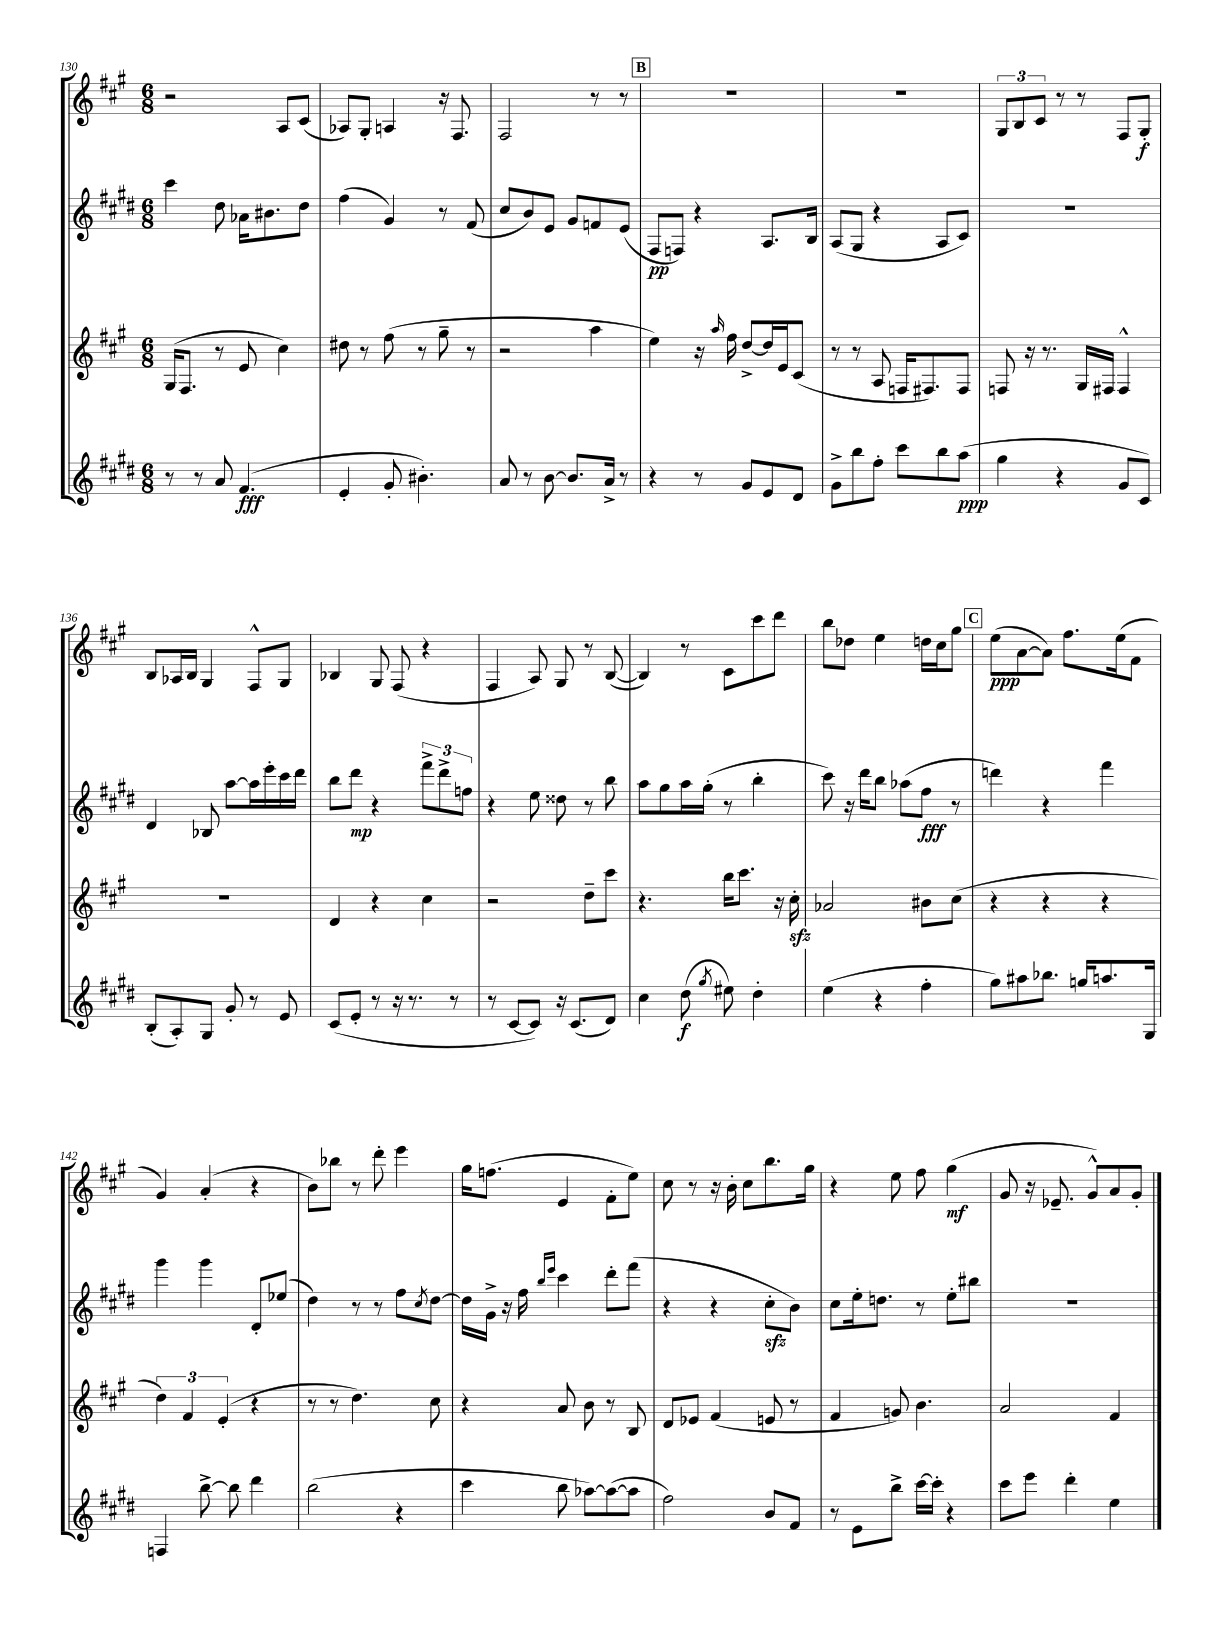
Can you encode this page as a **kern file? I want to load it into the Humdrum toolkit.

**kern	**kern	**kern	**kern
*staff4	*staff3	*staff2	*staff1
*clefG2	*clefG2	*clefG2	*clefG2
*k[f#c#g#d#]	*k[f#c#g#]	*k[f#c#g#d#]	*k[f#c#g#]
*M6/8	*M6/8	*M6/8	*M6/8
8r	(16G#/LK	4ccc#\	2r
.	8.F#/J	.	.
8r	.	.	.
8a/	8r	8dd#\	.
(4.f#/	8e/	16a-\LK	.
.	.	8.b#\	.
.	4cc#\)	.	8A/L
.	.	8dd#\J	(8c#/J
=	=	=	=
4e'/	8dd#\	(4ff#\	8A-/L)
.	8r	.	8G#'/J
8g#'/	(8ff#\	4g#/)	4A/
4.b#'\)	8r	.	.
.	8gg#~\	8r	16r
.	.	.	8.F#/
.	8r	(8f#/	.
=	=	=	=
8a/	2r	8cc#/L	2F#/
8r	.	8b/)	.
[8b\	.	8e/J	.
8.b/]L	.	8g#/L	.
.	4aa\	8f/	8r
16a^/Jk	.	.	.
8r	.	(8e/J	8r
=	=	=	=
4r	4ee\)	8F#/L	2.r
.	.	8F/J)	.
8r	16r	4r	.
.	16qqaa/	.	.
.	16ff#\	.	.
8g#/L	[8dd^/L	.	.
8e/	16dd/]L	8.A/L	.
.	16e/J	.	.
8d#/J	(8c#/J	.	.
.	.	16B/Jk	.
=	=	=	=
8g#^\L	8r	(8A/L	2.r
8bb\	8r	8G#/J	.
8ff#'\J	8A/	4r	.
8ccc#\L	16F/LK	.	.
.	8.F#/)	.	.
8bb\	.	8A/L	.
(8aa\J	8F#/J	8c#/J)	.
=	=	=	=
4gg#\	8F/	2.r	12G#/L
.	.	.	12B/
.	16r	.	.
.	.	.	12c#/J
.	8.r	.	.
4r	.	.	8r
.	16G#/LL	.	8r
.	16F#/JJ	.	.
8g#/L	4F#^^/	.	8F#/L
8c#/J)	.	.	8G#'/J
=	=	=	=
(8B'/L	2.r	4d#/	8B/L
8A'/)	.	.	16A-/L
.	.	.	16B/JJ
8G#/J	.	8B-/	4G#/
8g#'/	.	[8aa\L	.
8r	.	16aa\]L	8F#^^/L
.	.	16eee'\	.
8e/	.	16ccc#\	8G#/J
.	.	16ddd#\JJ	.
=	=	=	=
(8c#/L	4d/	8bb\L	4B-/
8e'/J	.	8ddd#\J	.
8r	4r	4r	8G#/
16r	.	.	(8F#/
8.r	.	.	.
.	4cc#\	12fff#^\L	4r
.	.	12ddd#^\	.
8r	.	.	.
.	.	12ff\J	.
=	=	=	=
8r	2r	4r	4F#/
[8c#/L	.	.	.
8c#/]J)	.	8ee\	8A/)
16r	.	8dd##\	8G#/
(8.c#/L	.	.	.
.	8dd~\L	8r	8r
8d#/J)	8ccc#\J	8bb\	([8B/
=	=	=	=
4cc#\	4.r	8aa\L	4B/])
.	.	8gg#\	.
(8dd#\	.	16aa\L	8r
.	.	(16gg#'\JJ	.
8qgg#/	.	.	.
8ee#\)	16bb\LK	8r	8c#\L
.	8.ccc#\J	.	.
4dd#'\	.	4bb'\	8ccc#\
.	16r	.	8ddd\J
.	16cc#'\	.	.
=	=	=	=
(4ee\	2a-/	8ccc#\)	8bb\L
.	.	16r	8dd-\J
.	.	16ddd#\LK	.
4r	.	8bb\J	4ee\
.	.	(8aa-\L	.
4ff#'\	8b#\L	8ff#\J	16dd\LL
.	.	.	16cc#\J
.	(8cc#\J	8r	8gg#\J
=	=	=	=
8gg#\L)	4r	4ddd\)	(8ee\L
8aa#\	.	.	[8a\
8.bb-\J	4r	4r	8a\]J)
.	.	.	8.ff#\L
16gg/LK	.	.	.
8.aa/	4r	4fff#\	.
.	.	.	(16ee\k
.	.	.	8f#\J
16G#/Jk	.	.	.
=	=	=	=
4F/	6dd\)	4ggg#\	4g#/)
.	6f#/	.	.
[8bb^\	.	4ggg#\	(4a'/
.	(6e'/	.	.
8bb\]	.	.	.
4ddd#\	4r	8d#'/L	4r
.	.	(8ee-/J	.
=	=	=	=
(2bb\	8r	4dd#\)	8b\L)
.	8r	.	8bb-\J
.	4.dd\)	8r	8r
.	.	8r	8ddd'\
4r	.	8ff#\L	4eee\
.	.	8qcc#/	.
.	8cc#\	[8dd#\J	.
=	=	=	=
4ccc#\	4r	16dd#\]LL	16gg#\LK
.	.	16g#^\JJ	(8.ff\J
.	.	16r	.
.	.	16ff#\	.
.	.	16qqbb/LL	.
.	.	16qqeee/JJ	.
8bb\	8a/	4ccc#\	4e/
[8aa-\L)	8b\	.	.
(8aa-\_	8r	8ddd#'\L	8f#'\L
8aa-\]J	8B/	(8fff#\J	8ee\J)
=	=	=	=
2ff#\)	8d/L	4r	8cc#\
.	8e-/J	.	8r
.	(4f#/	4r	16r
.	.	.	16b'\
.	.	.	8cc#\L
8b/L	8e/	8cc#'\L	8.bb\
8f#/J	8r	8b\J)	.
.	.	.	16gg#\Jk
=	=	=	=
8r	4f#/	8cc#\L	4r
8e\L	.	16ee'\k	.
.	.	8.dd\J	.
8bb^\J	8g/)	.	8ee\
[16ccc#\LL	4.b\	8r	8ff#\
16ccc#'\]JJ	.	.	.
4r	.	8ee'\L	(4gg#\
.	.	8bb#\J	.
=	=	=	=
8ccc#\L	2a/	2.r	8g#/
8eee\J	.	.	16r
.	.	.	8.e-~/
4ddd#'\	.	.	.
.	.	.	8g#^^/L)
4ee\	4f#/	.	8a/
.	.	.	8g#'/J
==	==	==	==
*-	*-	*-	*-
